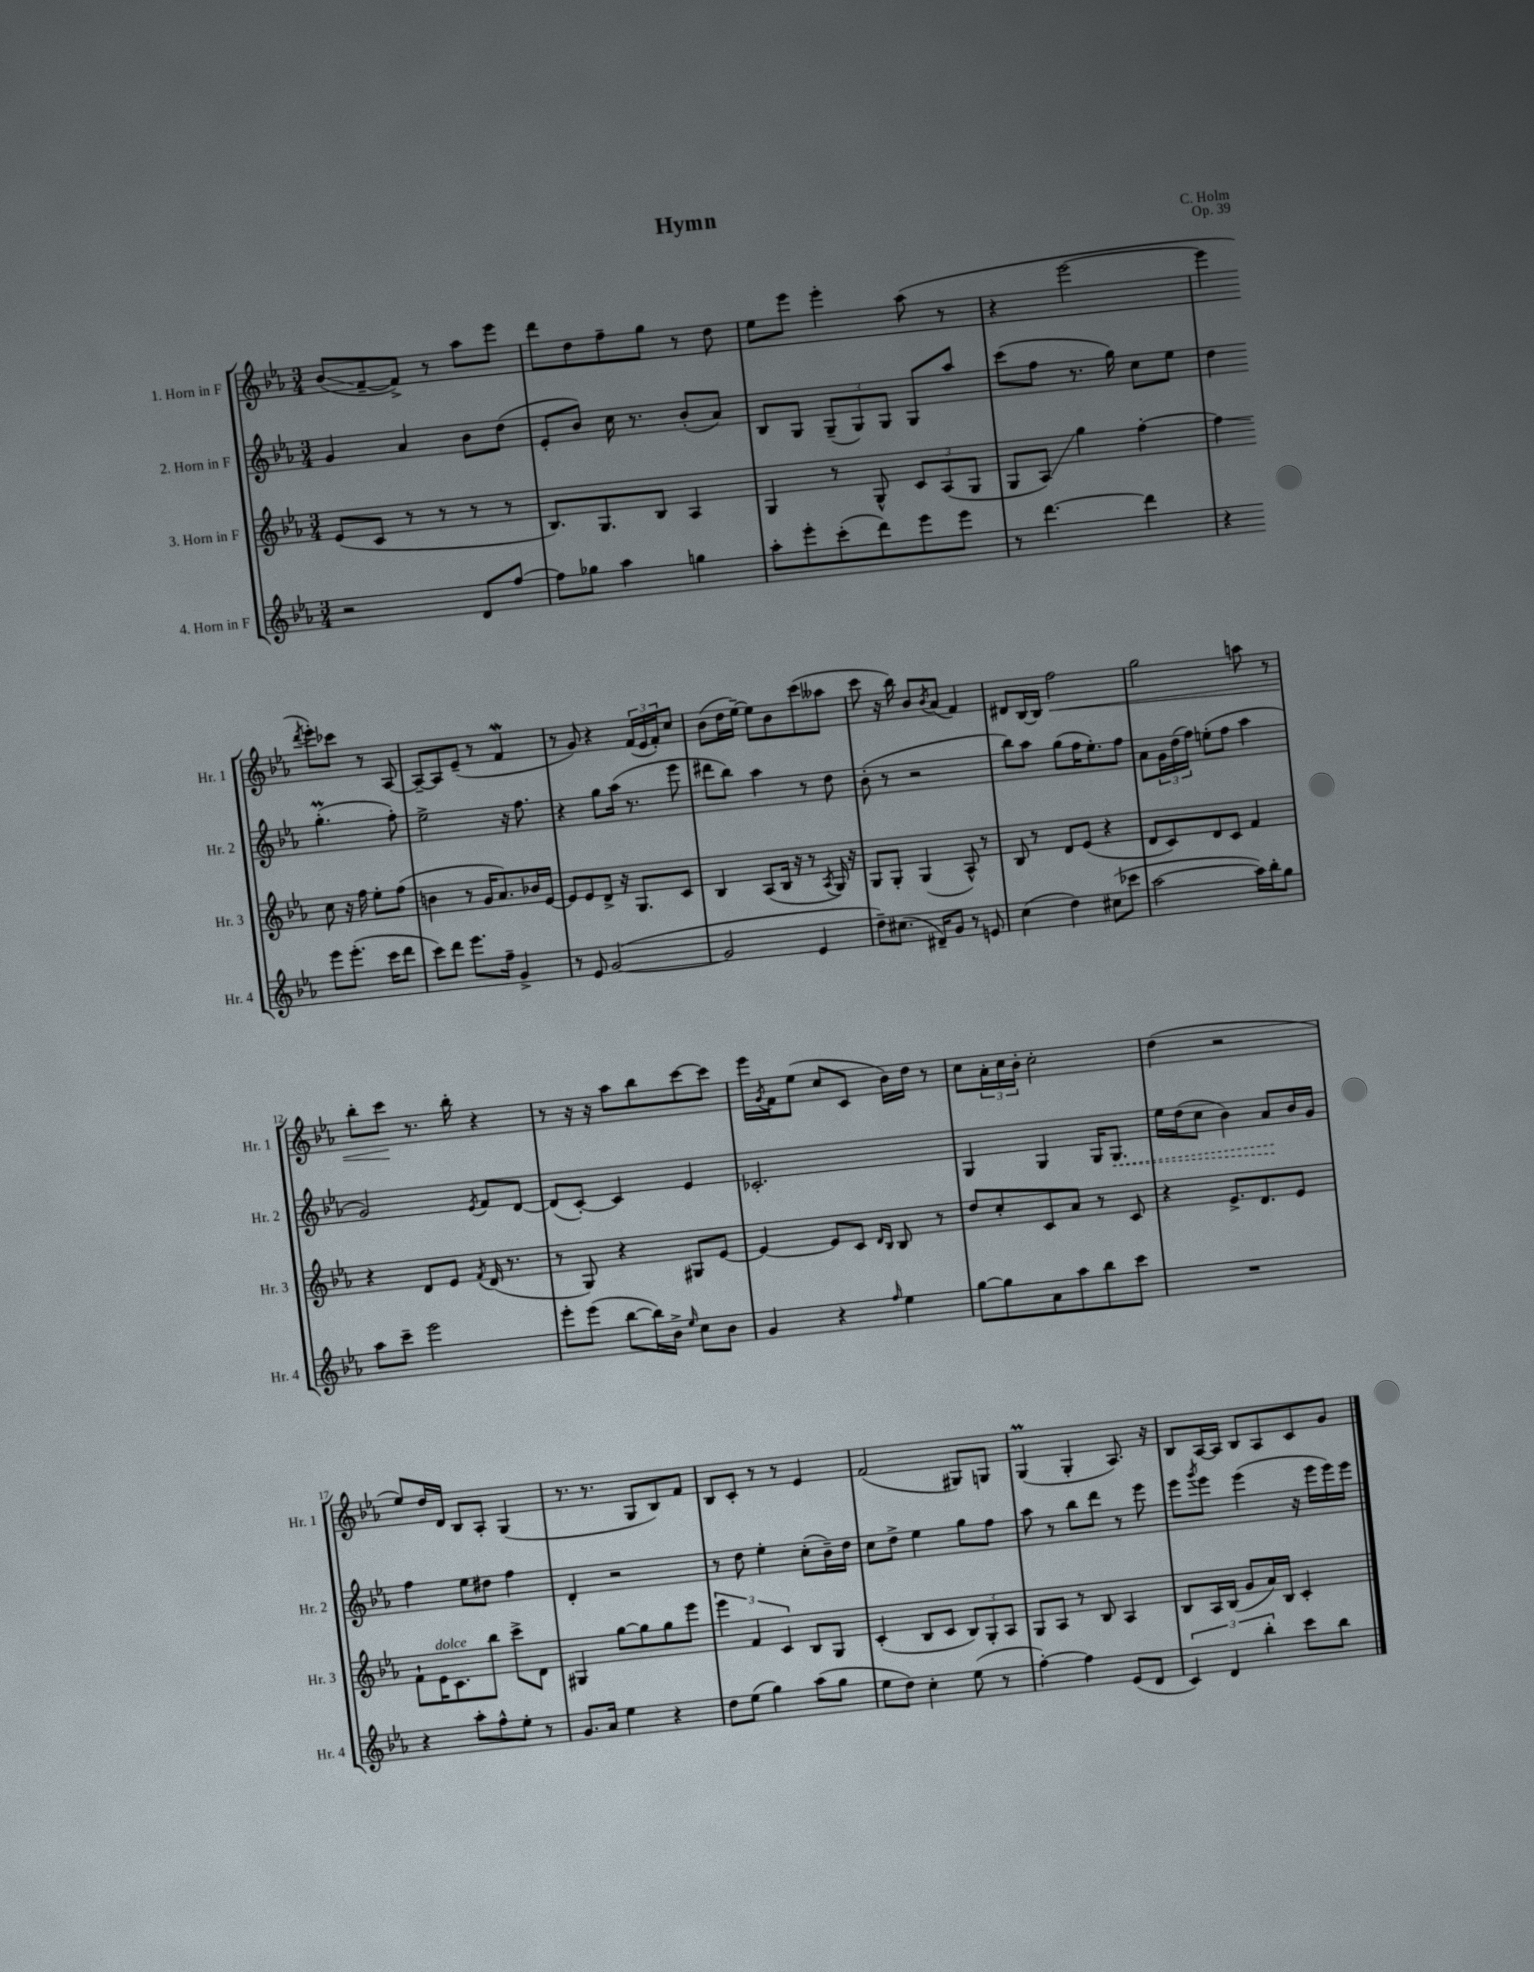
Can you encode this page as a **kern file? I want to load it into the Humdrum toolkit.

**kern	**kern	**kern	**kern
*staff4	*staff3	*staff2	*staff1
*clefG2	*clefG2	*clefG2	*clefG2
*k[b-e-a-]	*k[b-e-a-]	*k[b-e-a-]	*k[b-e-a-]
*M3/4	*M3/4	*M3/4	*M3/4
2r	(8e-	4g	(8b-
.	8c	.	[8f~
.	8r	4a-	8f^])
.	8r	.	8r
8d	8r	8b-	8aa-
[8ff	8r	(8dd	8eee-
=	=	=	=
8ff]	8.B-)	8e-'	8ddd
8gg-	.	8b-)	8dd
.	8.G	.	.
4aa-	.	16cc	8ff~
.	.	8.r	.
.	8B-	.	8gg
4gg	4A-	(8b-'	8r
.	.	8a-)	8dd
=	=	=	=
8aa-'	4G	8B-	8ee-
8eee-'	.	8G	8eee-
(8ccc'	8r	(12G~	4eee-'
.	.	12G)	.
8ddd)	8G^^	.	.
.	.	12G	.
8eee-	12c	8G	(8aa-
.	(12A-	.	.
8eee-	.	8aa-	8r
.	12G	.	.
=	=	=	=
8r	8G	(8ccc	4r
[4.ddd	8A-)	8ff	.
.	4gg	8.r	[2eee-
.	.	16gg)	.
4ddd]	[4ff'	8cc	.
.	.	8ee-	.
=	=	=	=
4r	4ff]	4dd	4eee-]
.	.	.	8qddd
8eee-	8cc	(4.gg'	8eee-')
(8.eee-'	16r	.	8ccc-
.	16ff	.	.
.	8ee-'	.	8r
16ccc	.	.	.
8ddd	(8ff	8ff')	[8A-
=	=	=	=
8ccc)	4b	2ee-^	8A-~_
8ddd	.	.	8A-]
8.eee-	8r	.	(8e-~
.	16g	.	8r
16ff~	8.a-)	.	.
4g^	.	16r	4f
.	.	8.ff	.
.	16b-	.	.
.	[16e-	.	.
=	=	=	=
8r	8e-]	4r	8r
8e-	8e-	.	8g)
([2g	8d^	8gg	4r
.	16r	(16aa-	.
.	8.G	8.r	.
.	.	.	(24f
.	.	.	24e-
.	.	.	24f')
.	8c	8eee-	8cc
=	=	=	=
2g]	4B-	8ddd#	(8b-
.	.	8bb-)	16dd
.	.	.	[16ee-~)
.	(8A-	4aa-	8ee-]
.	16B-	.	8b-
.	16r	.	.
4e-	8r	8r	(8ccc
.	8qA-	.	.
.	16G)	8dd	8aa--
.	16r	.	.
=	=	=	=
8dd~)	8G	(8b-'	8ccc
(8.cc#	8G'	8r	16r
.	.	.	16bb-)
.	(4G	2r	8b-
16d#~)	.	.	.
.	.	.	8qb-
8g	.	.	(8a-
8r	8A-^^)	.	4f)
8e	8r	.	.
=	=	=	=
(4cc	8B-	8bb-)	8d#
.	8r	8aa-	[16B-
.	.	.	16B-]
4dd)	8d	(8gg	2ff
.	(8e-	16ff	.
.	.	8.ee-')	.
(8cc#	4r	.	.
8ccc-	.	8ff	.
=	=	=	=
[2aa-	8d	8a-	2gg
.	8c)	24g	.
.	.	(24dd	.
.	.	24ff)	.
.	8d	(8ee'	.
.	8c	8ff	.
16aa-])	4f	4aa-	8aa
16bb-'	.	.	.
8gg	.	.	8r
=	=	=	=
8aa-	4r	2g)	8bb-'
8ccc~	.	.	8ccc
2eee-	8d	.	8.r
.	8e-	.	.
.	.	.	16bb-'
.	8qf	8qe-	.
.	(16d	8f	4r
.	8.r	.	.
.	.	[8d	.
=	=	=	=
8eee-'	8r	(8d]	8r
(8eee-	8G)	[8c')	16r
.	.	.	16r
[8bb-	4r	4c]	8aa-
16bb-])	.	.	8bb-
16b-^	.	.	.
16qqee-	.	.	.
8cc	8G#	4e-	[8ccc
8b-	[8e-	.	8ccc]
=	=	=	=
4g	4e-_	2.c-'	16eee-
.	.	.	8qg
.	.	.	16f
.	.	.	(8ee-
4r	8e-]	.	8cc
.	8c	.	8c
.	16qqd	.	.
16qqff	16qqB-	.	.
4ee-	8B-	.	16b-)
.	.	.	16dd
.	8r	.	8r
=	=	=	=
[8gg	8dd	4G	8cc
8gg]	8cc'	.	24a-'
.	.	.	24cc
.	.	.	24b-'
8a-	8c	4G	2cc'
8aa-	8a-	.	.
8bb-	8r	16G	.
.	.	8.G	.
8ccc	8c	.	.
=	=	=	=
2.r	4r	16ee-	(4dd
.	.	(16dd	.
.	.	8cc	.
.	8.e-^	4b-)	2r
.	8.d	.	.
.	.	8a-	.
.	8e-	16b-	.
.	.	16g	.
=	=	=	=
4r	8f`	4ff	8ee-)
.	16e-	.	16dd
.	8.c	.	16d
8aa-'	.	8ee-	8B-
8ff^^	8bb-	8dd#	8A-'
8ee-'	8ccc^	4ff	(4G
8r	8d	.	.
=	=	=	=
8.g	4G#	4d'	8.r
16a-	.	.	8.r
4ee-	[8gg	2r	.
.	8gg]	.	8G
4r	8gg	.	8B-)
.	8eee-	.	8f
=	=	=	=
8dd	6eee-	8r	8B-
(8ee-	.	8dd	8c'
.	6f	.	.
4gg)	.	4ee-'	8r
.	6c	.	.
.	.	.	8r
(8aa-	8B-	(8cc'	4e-
8gg	8G	16b-~)	.
.	.	16dd	.
=	=	=	=
8ee-	(4c'	8cc	(2f
8dd)	.	8dd^	.
4cc'	8B-	4ee-	.
.	8c	.	.
(8ee-	12B-)	8gg	8G#)
.	12G'	.	.
8r	.	8ff	8G
.	12A-	.	.
=	=	=	=
[4ff')	8G	8aa-	(4G
.	8A-	8r	.
4ff]	8r	8bb-	4G'
.	8B-	8ddd	.
(8e-	4A-	8r	8.A-)
8d	.	8eee-	.
.	.	.	16r
=	=	=	=
6c)	8B-	8eee-	8B-
.	.	8qggg	.
.	16A-	8eee-	[16A-
6d	.	.	.
.	(16B-	.	16A-]
.	8g	(4eee-	8B-
6bb-'	.	.	.
.	16a-)	.	8A-
.	16B-	.	.
8ccc	4c'	16r	8c
.	.	16eee-	.
8bb-	.	16eee-)	8g
.	.	16eee-	.
==	==	==	==
*-	*-	*-	*-
